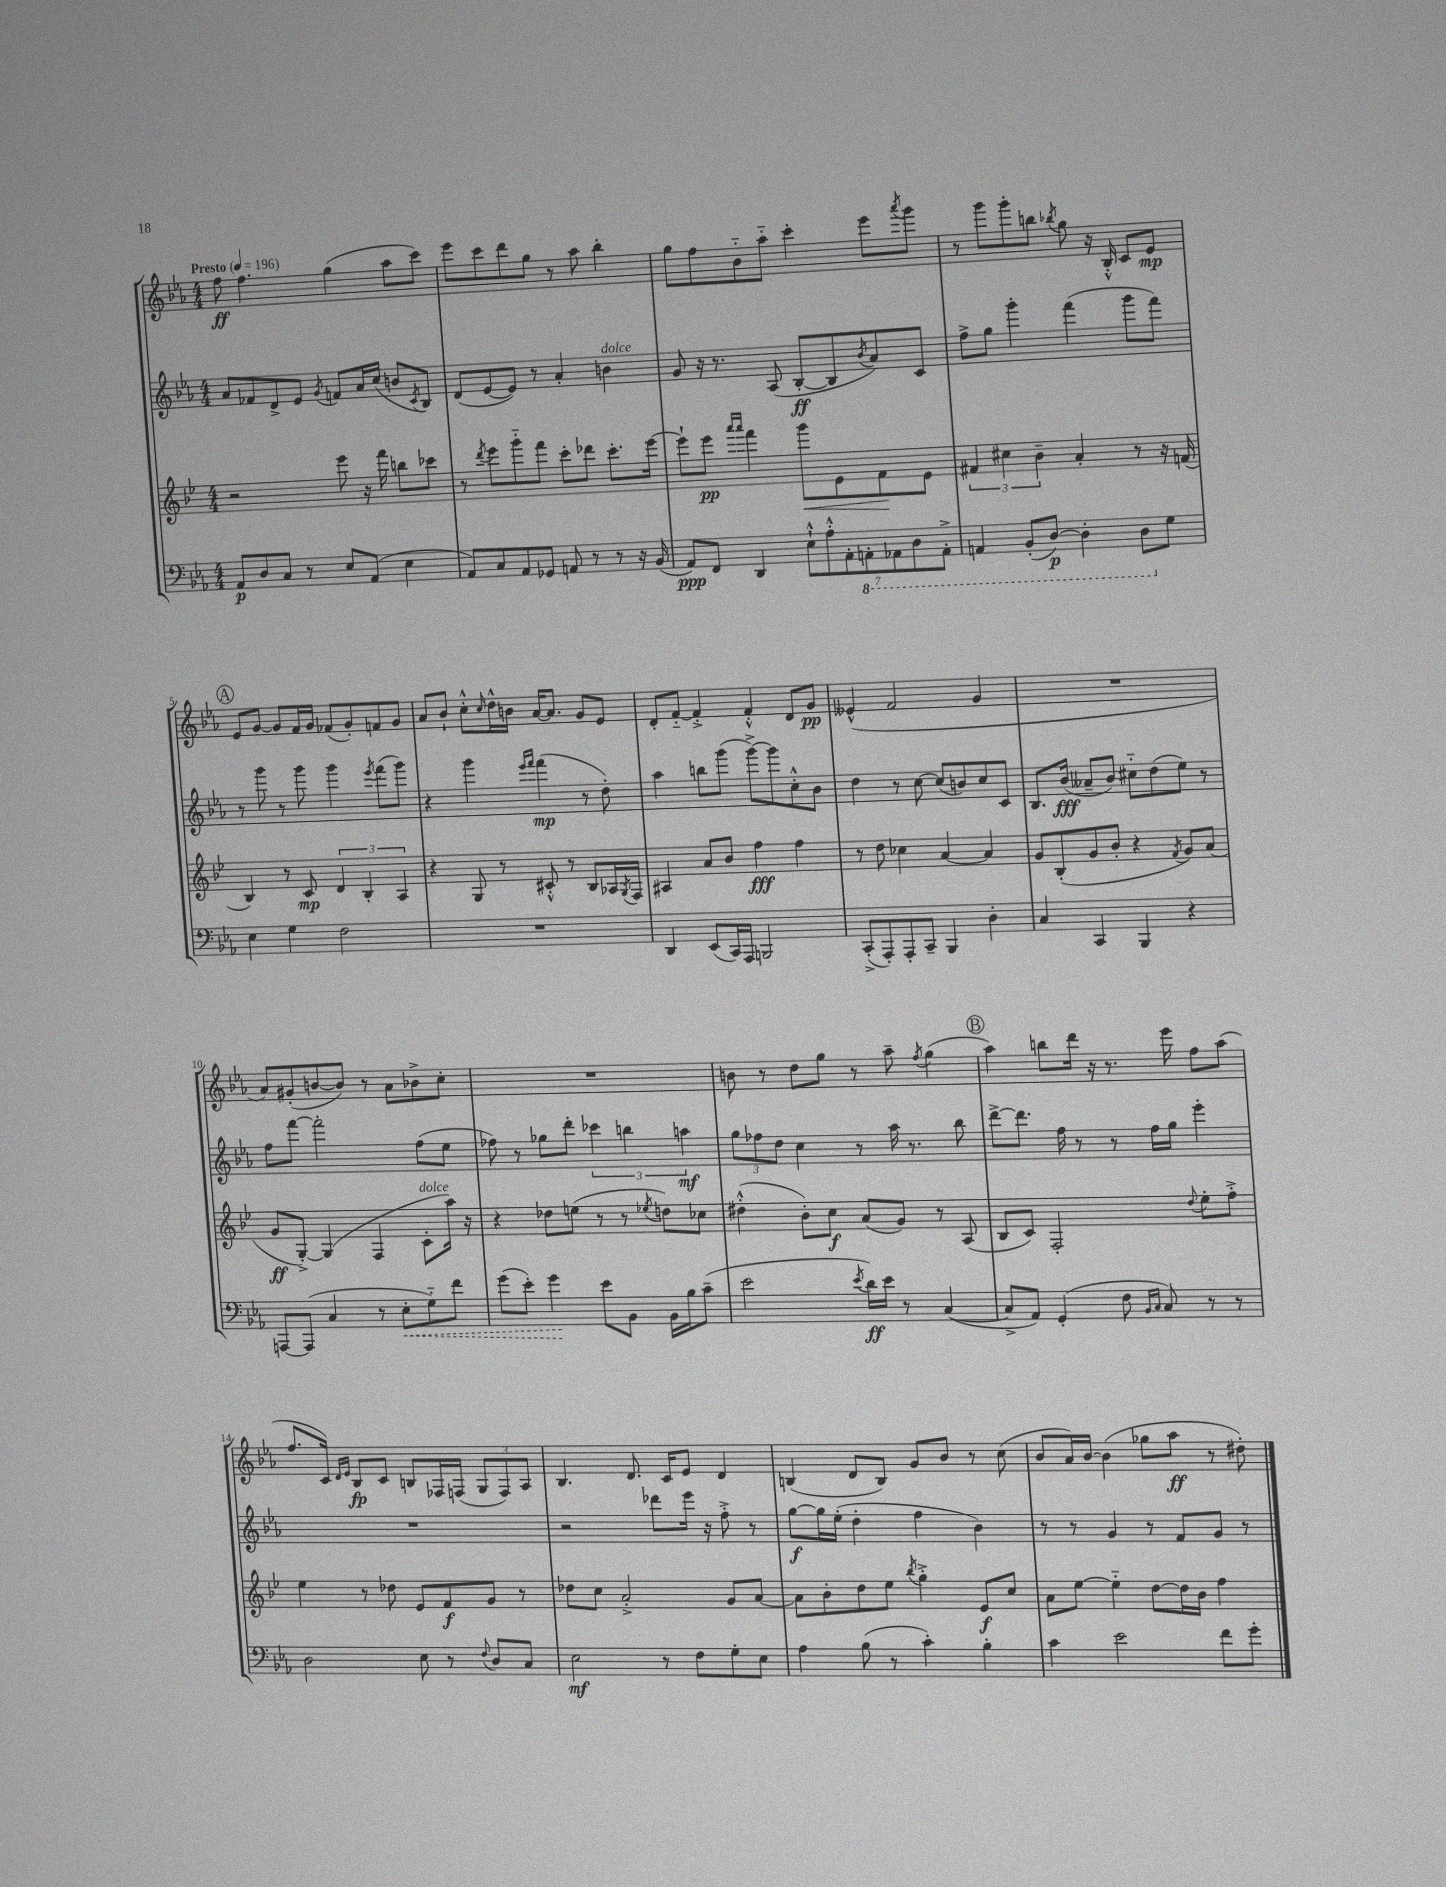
<<
\new StaffGroup <<
\new Staff = "s0" {
    \clef treble \key ees \major \numericTimeSignature \time 4/4 \tempo "Presto" 4 = 196
    f''8\ff f''4. g''4( aes''8 c'''8) |
    ees'''8 c'''8 d'''8 g''8 r8 aes''8 bes''4-. |
    g''8 f''8 bes'8-_ aes''8-_ c'''4-. ees'''8 \acciaccatura { aes'''8 } g'''8 |
    r8 g'''8 g'''8-. b''8 \acciaccatura { bes''8 } g''8 r16 bes16-.-^ c'8 ees'8\mp |
    \mark \markup { \circle "A" } ees'8 g'8~ g'8 f'16 g'16 fes'8( g'8-.) f'8 g'8 |
    aes'8 bes'8-! c''8-.-^ \grace { c''16 } d''16-^ b'16 aes'16~ aes'8. g'8 ees'8 |
    d'8-. f'8~-_ f'4-.-> f'4-.-^ d'8 g'8\pp |
    eeses'4-^( f'2 g'4 |
    R1 |
    aes'8) gis'8-.( b'8~ b'8) r8 aes'8 bes'8-> c''8-. |
    R1 |
    b'8 r8 d''8 g''8 r8 aes''8-- \acciaccatura { f''8 } g''4( |
    \mark \markup { \circle "B" } aes''4) b''8 d'''16 r16 r8. ees'''16 f''8 aes''8( |
    f''8. c'16) \grace { d'16 ees'16 } bes8\fp c'8 b8 fes16 f16( \tuplet 3/2 { g8 f8) aes8 } |
    bes4. d'8. c'16 ees'8 d'4 |
    b4( d'8 b8) g'8 bes'8 r8 c''8( |
    bes'8 aes'16) bes'16~ bes'4( ges''8 aes''8\ff r8 dis''8-.) \bar "|." |
}
\new Staff = "s1" {
    \clef treble \key ees \major \numericTimeSignature \time 4/4
    aes'8 fes'8 d'8-> ees'8 \acciaccatura { g'8 } f'8 aes'16 c''16( b'8 \acciaccatura { c'8 } bes8) |
    d'8( ees'8~ ees'8) r8 aes'4-. b'4^\markup { \italic "dolce" } |
    g'8 r16 r8. aes8( bes8~-.\ff bes8 \acciaccatura { bes'8 } aes'8) c'8 |
    f''8-> g''8 g'''4-. f'''4( g'''8 f'''8) |
    \mark \markup { \circle "A" } r8 g'''8 r8 g'''8 g'''4 \acciaccatura { ees'''8 } f'''8( g'''8) |
    r4 g'''4 \grace { ees'''16 f'''16 } f'''4\mp( r8 d''8-.) |
    aes''4 b''8 g'''8( g'''8~->) g'''8 c''8-.-^ bes'8 |
    d''4 r8 c''8~ c''8( b'8) c''8 c'8 |
    bes8. bes'16\fff( aeses'8-- bes'8) cis''8-_ d''8( ees''8) r8 |
    f''8 f'''8~ f'''2-. f''8( ees''8 |
    fes''8) r8 ges''8 d'''8-. \tuplet 3/2 { ces'''4 b''4 a''4\mf } |
    \tuplet 3/2 { g''8 fes''8 d''8 } c''4 r8 aes''16 r8. bes''8 |
    \mark \markup { \circle "B" } d'''8~-> d'''8. f''16 r8 r8 f''16 g''16 ees'''4-. |
    R1 |
    r2 des'''8 ees'''16 r16 f''8-.-> r8 |
    g''8~\f g''16 ees''16-.( d''4-. f''4 bes'4) |
    r8 r8 g'4 r8 f'8 g'8 r8 \bar "|." |
}
\new Staff = "s2" {
    \clef treble \key bes \major \numericTimeSignature \time 4/4
    r2 ees'''8 r16 f'''16 b''8 ces'''8 |
    r8 \acciaccatura { d'''8 } ees'''8 g'''8-_ f'''8 c'''8-. des'''8 c'''8.-. ees'''16~ |
    ees'''8-! ees'''8\pp \grace { a'''16 a'''16 } f'''4 g'''8\< ees'8 f'8\! ees'8 |
    \tuplet 3/2 { fis'4 cis''4 bes'4-- } a'4-. r8 r16 f'16( |
    \mark \markup { \circle "A" } bes4) r8 c'8\mp \tuplet 3/2 { d'4 bes4-. a4 } |
    r4 g8 r8 cis'8-.-^ r8 bes8 aes16 \acciaccatura { g8 } f16 |
    ais4 a'8 bes'8 f''4\fff f''4 |
    r8 d''8 ces''4 a'4~ a'4 |
    g'8 bes8-.( g'8 bes'8-. r4 \acciaccatura { f'8 } g'8) a'8( |
    g'8\ff g8~-.->) g4( f4 c'8-.^\markup { \italic "dolce" } a''16) r16 |
    r4 des''8 e''8( r8 r8 \acciaccatura { ees''8 } d''8) ces''8 |
    dis''4-.-^( bes'8-.) c''8\f a'8( g'8) r8 a8( |
    \mark \markup { \circle "B" } bes8 c'8) f2-. \appoggiatura { d''8 } ees''8-. f''8-.-> |
    ees''4 r8 des''8 ees'8 f'8\f g'8 r8 |
    des''8 c''8 a'2-.-> g'8 a'8~ |
    a'8 bes'8-. d''8 ees''8 \acciaccatura { bes''8 } g''4-.-> ees'8\f c''8 |
    a'8 ees''8~ ees''4-_ d''8~ d''16 bes'16 f''4 \bar "|." |
}
\new Staff = "s3" {
    \clef bass \key ees \major \numericTimeSignature \time 4/4
    aes,8\p d8 c8 r8 ees8 aes,8( ees4 |
    aes,8) c8 aes,8 ges,8 a,8 r8 r8 r16 bes,16( |
    aes,8\ppp) f,8 d,4 \tuplet 7/4 { ees8-!-^ aes8-.-^ aes,8-. \ottava #-1 a,,8-. aes,,8 d,8 aes,,8-.-> } |
    a,,4 bes,,8-.( d,8~\p) d,4-. d,8 \ottava #0 g8 |
    \mark \markup { \circle "A" } ees4 g4 f2 |
    R1 |
    d,4 ees,8( c,16) aes,,16 b,,2 |
    c,8-.->( aes,,8-.) aes,,8-. c,8-- bes,,4 d4-. |
    c4 c,4 bes,,4 r4 |
    a,,8~ a,,8( c4 r8 \once \override Hairpin.style = #'dashed-line ees8-.\< g8-_) f'8 |
    g'8( ees'8-.) g'4\! ees'8 bes,8 bes,16 bes16 c'8--( |
    ees'2 \acciaccatura { ees'8 } d'16\ff) ees'16 r8 c4~( |
    \mark \markup { \circle "B" } c8-> aes,8) g,4-.( f8 \grace { bes,16 c16 } c8) r8 r8 |
    d2 ees8 r8 \appoggiatura { f8 } d8 c8 |
    ees2\mf r8 f8 g8-. ees8 |
    aes4 bes8( r8 c'4-.) bes4-. |
    c'4 ees'2 f'8 g'8-. \bar "|." |
}
>>
>>
